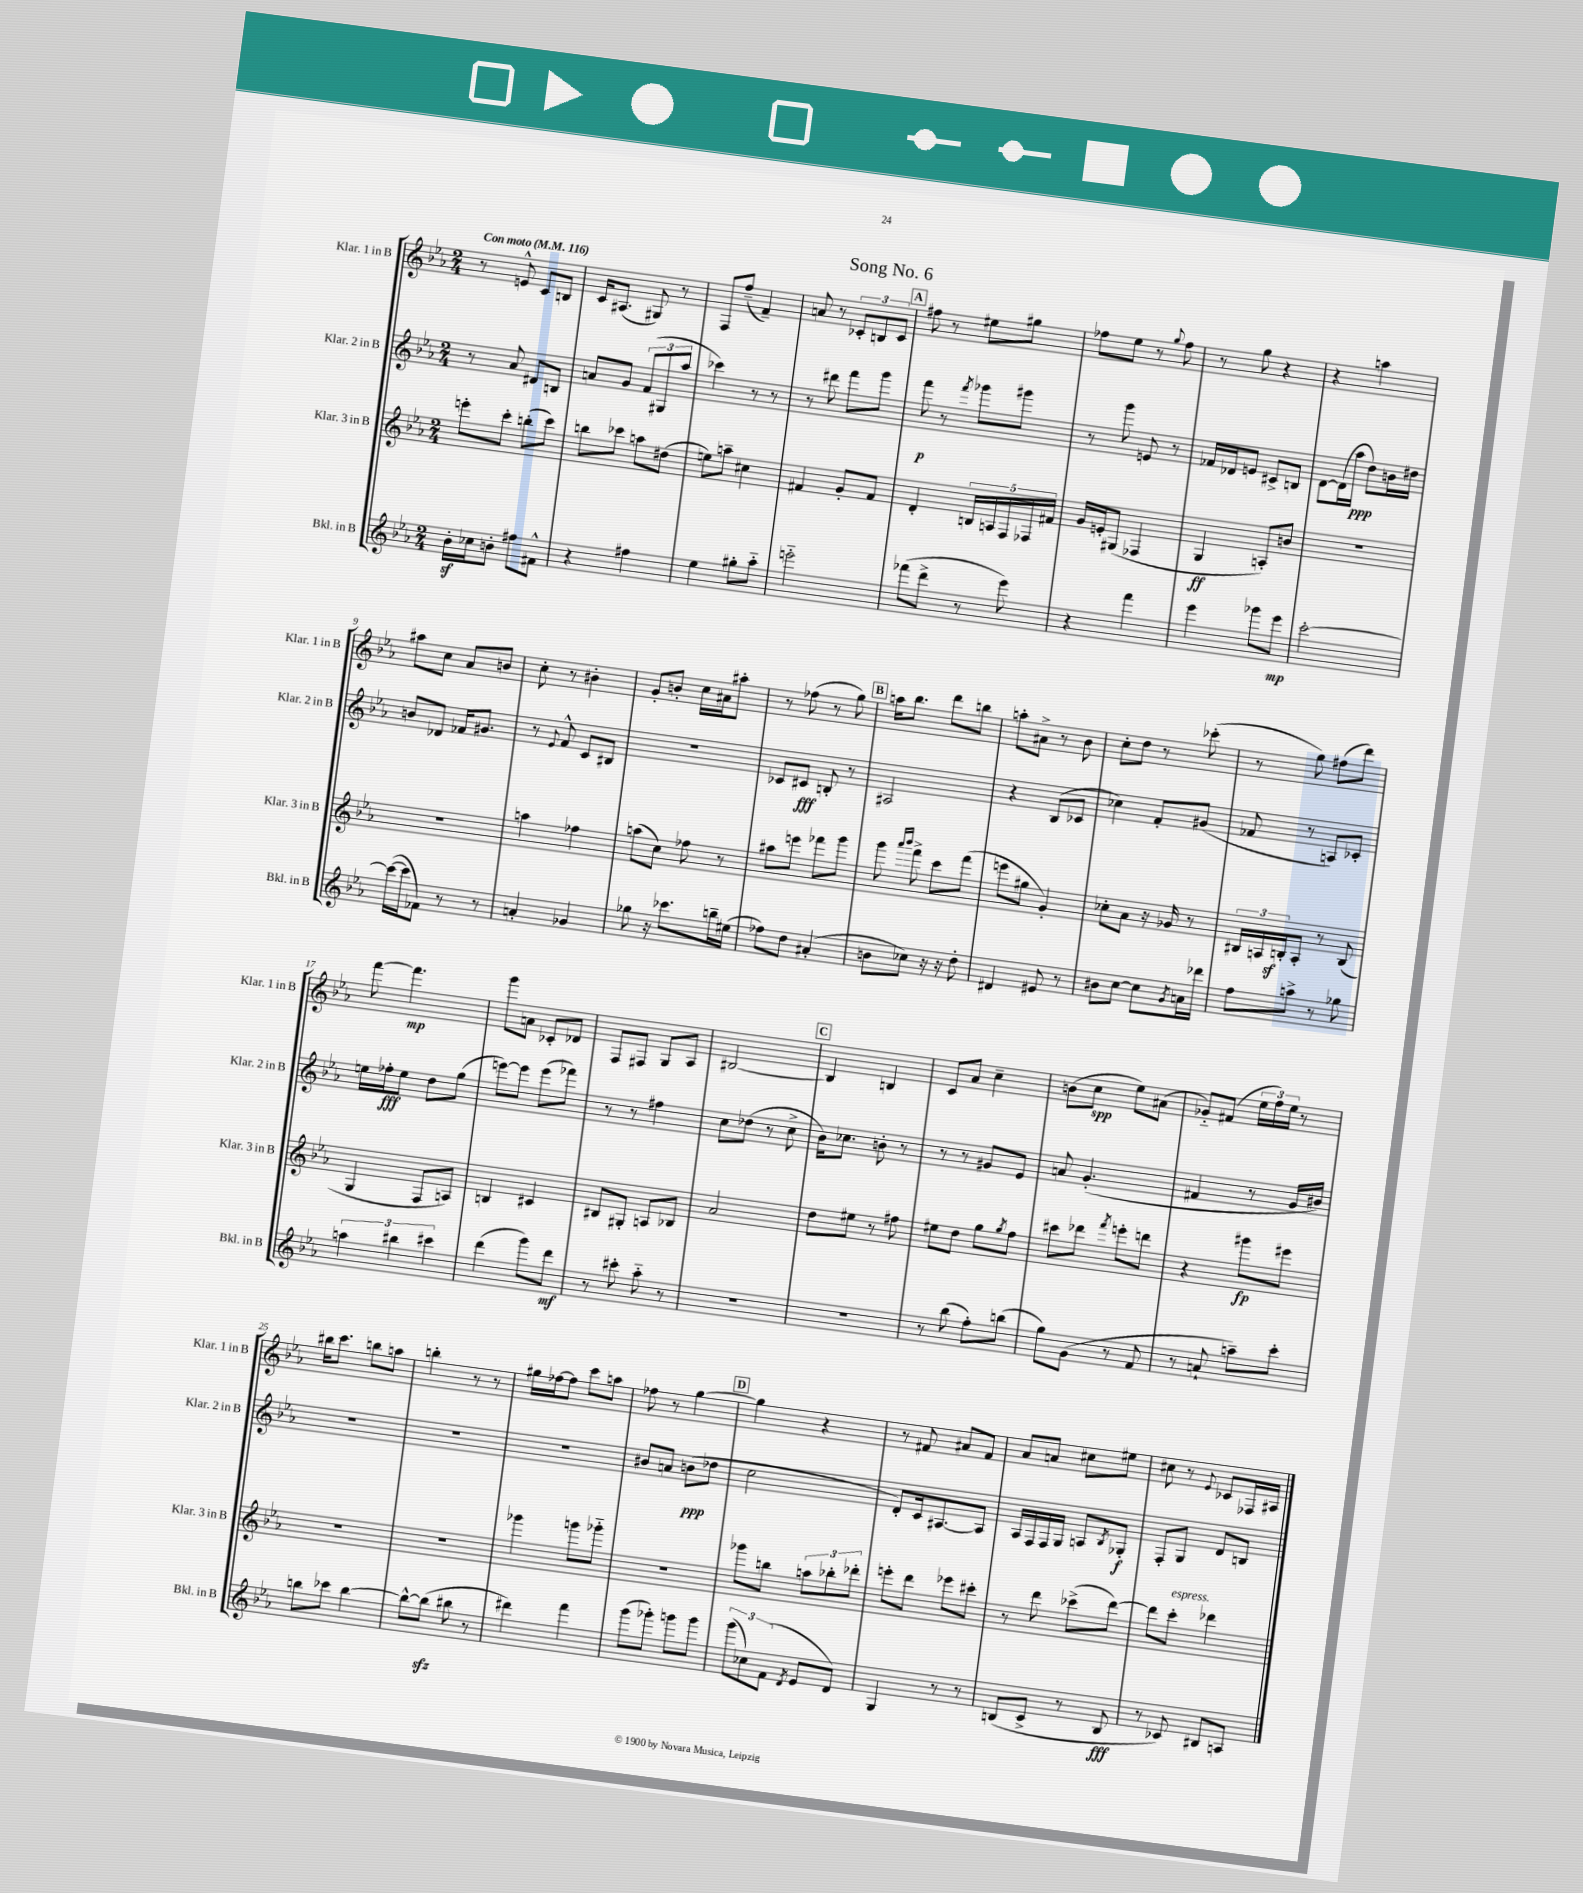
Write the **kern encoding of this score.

**kern	**dynam	**kern	**dynam	**kern	**dynam	**kern	**dynam
*part4	*part4	*part3	*part3	*part2	*part2	*part1	*part1
*staff4	*staff4	*staff3	*staff3	*staff2	*staff2	*staff1	*staff1
*I"Bkl. in B	*	*I"Klar. 3 in B	*	*I"Klar. 2 in B	*	*I"Klar. 1 in B	*
*I'Bkl. in B	*	*I'Klar. 3 in B	*	*I'Klar. 2 in B	*	*I'Klar. 1 in B	*
*clefG2	*	*clefG2	*	*clefG2	*	*clefG2	*
*k[b-e-a-]	*	*k[b-e-a-]	*	*k[b-e-a-]	*	*k[b-e-a-]	*
*M2/4	*	*M2/4	*	*M2/4	*	*M2/4	*
*MM116	*	*MM116	*	*MM116	*	*MM116	*
=1	=1	=1	=1	=1	=1	=1	=1
!	!	!	!	!	!	!LO:TX:a:B:t=Con moto	!
16b-z'\LL	.	8eeen'\L	.	8r	.	8r	.
16cc-X\J	.	.	.	.	.	.	.
8bn'\J	.	8ccc'\J	.	8a-/	.	8en^^/	.
8ff#X\L	.	(8bbn'\L	.	8d#X/L	.	8c/L	.
8f#X^^\J	.	8ccc\J)	.	8Bn/J	.	8Bn/J	.
=2	=2	=2	=2	=2	=2	=2	=2
4r	.	8bbn\L	.	8an/L	.	16c/KL	.
.	.	.	.	.	.	(8.A#X/J	.
.	.	8ccc-X\J	.	8g/J	.	.	.
4ff#X\	.	8aan\L	.	(12f/L	.	8G#X/)	.
.	.	.	.	12G#X/	.	.	.
.	.	(8dd#X\J	.	.	.	8r	.
.	.	.	.	12aa-/J	.	.	.
=3	=3	=3	=3	=3	=3	=3	=3
4ee-\	.	8een\L)	.	4ccc-X\)	.	8F/L	.
.	.	8aan~\J	.	.	.	(8ff~/J	.
8gg#X'\L	.	4cc#X\	.	8r	.	4f~/)	.
8aa-\J	.	.	.	8r	.	.	.
=4	=4	=4	=4	=4	=4	=4	=4
2eeen\	.	4f#X/	.	8r	.	8an/	.
.	.	.	.	8ddd#X\	.	8r	.
.	.	8g'/L	.	8fff\L	.	12c-X'/L	.
.	.	.	.	.	.	12Bn/	.
.	.	8f#/J	.	8ggg\J	.	.	.
.	.	.	.	.	.	12c-/J	.
!!LO:REH:place=s1:t=A
=5	=5	=5	=5	=5	=5	=5	=5
(8fff-X\L	.	4d'/	.	8fff\	p	8ff#X\	.
8ddd^\J	.	.	.	8r	.	8r	.
.	.	.	.	8qfff/	.	.	.
8r	.	20Bn/LL	.	8ggg-X\L	.	8ee#X\L	.
.	.	20An/	.	.	.	.	.
.	.	20F/	.	.	.	.	.
8eee-\)	.	.	.	8ggg#X\J	.	8gg#X\J	.
.	.	20F-X/	.	.	.	.	.
.	.	20f#X/JJ	.	.	.	.	.
=6	=6	=6	=6	=6	=6	=6	=6
4r	.	16g/LL	.	8r	.	8ff-X\L	.
.	.	16en'/J	.	.	.	.	.
.	.	(8G#X/J	.	8ggg\	.	8ee-\J	.
4fff\	.	4F-X/	.	8en/	.	8r	.
.	.	.	.	.	.	8qqgg/	.
.	.	.	.	8r	.	8ff-\	.
=7	=7	=7	=7	=7	=7	=7	=7
4eee-\	.	4G/	ff	16f-X/LL	.	8r	.
.	.	.	.	16d-X/J	.	.	.
.	.	.	.	8en/J	.	8gg\	.
8ggg-X\L	.	8An'/L)	.	8c#X^/L	.	4r	.
8eee-\J	mp	8bn/J	.	8Bn/J	.	.	.
=8	=8	=8	=8	=8	=8	=8	=8
[2ccc'\	.	2r	.	[8d\L	.	4r	.
.	.	.	.	(16d\L]	.	.	.
.	.	.	.	16aa-\JJ	ppp	.	.
.	.	.	.	8dd\L)	.	4aan\	.
.	.	.	.	16bn\L	.	.	.
.	.	.	.	16dd#X\JJ	.	.	.
!!LO:LB:g=z
=9	=9	=9	=9	=9	=9	=9	=9
(16ccc\LL_	.	2r	.	8bn/L	.	8aa#X\L	.
16ccc\J]	.	.	.	.	.	.	.
8f-X\J)	.	.	.	8d-X/J	.	8cc\J	.
8r	.	.	.	16f-X/KL	.	8a-/L	.
.	.	.	.	8.g#X/J	.	.	.
8r	.	.	.	.	.	8bn/J	.
=10	=10	=10	=10	=10	=10	=10	=10
4an'/	.	4aan\	.	8r	.	8cc'\	.
.	.	.	.	8qqe-/	.	.	.
.	.	.	.	8f^^/	.	8r	.
4g-X/	.	4ff-X\	.	8c/L	.	4b#X'\	.
.	.	.	.	8B#X/J	.	.	.
=11	=11	=11	=11	=11	=11	=11	=11
8gg-X\	.	(8aan\L	.	2r	.	8g'/L	.
16r	.	8cc\J)	.	.	.	8bn'/J	.
8.ccc-X\L	.	.	.	.	.	.	.
.	.	8ff-X\	.	.	.	16cc\LL	.
.	.	.	.	.	.	16a#X\J	.
16bbn~\L	.	8r	.	.	.	8aa#X'\J	.
(16ee#X\JJ	.	.	.	.	.	.	.
=12	=12	=12	=12	=12	=12	=12	=12
8ff-X\L)	.	8aa#X\L	.	8c-X/L	.	8r	.
8dd\J	.	8eeen\J	.	8c#X/J	fff	(8ff-X\	.
(4a#X'/	.	8fff-X\L	.	8Bn'/	.	8r	.
.	.	8ggg\J	.	8r	.	8gg\)	.
!!LO:REH:place=s1:t=B
=13	=13	=13	=13	=13	=13	=13	=13
8bn\L	.	8ggg\	.	2A#X/	.	16aan\KL	.
.	.	.	.	.	.	8.bb-\J	.
.	.	16qqaaa-/LL	.	.	.	.	.
.	.	16qqbbb-/JJ	.	.	.	.	.
8cc-X\J)	.	8fff^\	.	.	.	.	.
16r	.	8ccc\L	.	.	.	8ddd\L	.
16r	.	.	.	.	.	.	.
8dd'\	.	(8fff\J	.	.	.	8bbn\J	.
=14	=14	=14	=14	=14	=14	=14	=14
4d#X/	.	8eeen\L	.	4r	.	8aan'\L	.
.	.	8gg#X\J	.	.	.	8a#X^\J	.
8e#X/	.	4g'/)	.	(8B-/L	.	8r	.
8r	.	.	.	8c-X/J	.	8b-\	.
=15	=15	=15	=15	=15	=15	=15	=15
8b#X\L	.	8cc-X'\L	.	4cc-X\)	.	8cc'\L	.
[8cc\J	.	8a-\J	.	.	.	8dd\J	.
8cc\L]	.	16r	.	8f'/L	.	8r	.
.	.	16g-X/	.	.	.	.	.
8qg/	.	.	.	.	.	.	.
16an\L	.	8r	.	(8g#X/J	.	(8ccc-X'\	.
16ddd-X\JJ	.	.	.	.	.	.	.
=16	=16	=16	=16	=16	=16	=16	=16
8ff\L	.	24B#X/LL	.	8f-X/	.	8r	.
.	.	24An/	.	.	.	.	.
.	.	24Bnz'/J	.	.	.	.	.
8aan^\J	.	8A'/J	.	8r	.	8gg\)	.
8r	.	8r	.	8An/L)	.	(8ff#X\L	.
8gg-X\	.	(8B/	.	8c-X'/J	.	8ddd\J)	.
!!LO:LB:g=z
=17	=17	=17	=17	=17	=17	=17	=17
6aan\	.	4G/	.	16een\LL	.	[8fff\	.
.	.	.	.	16ff-X'\J	fff	.	.
.	.	.	.	8ee\J	.	4.fff\]	mp
6bb#X\	.	.	.	.	.	.	.
.	.	8F/L	.	8dd\L	.	.	.
6ccc#X\	.	.	.	.	.	.	.
.	.	8An/J)	.	(8gg\J	.	.	.
=18	=18	=18	=18	=18	=18	=18	=18
(4ddd\	.	4Bn/	.	[8eeen\L)	.	8ggg\L	.
.	.	.	.	8eee\J]	.	8an\J	.
8ggg\L)	.	4c#X/	.	(8eee\L	.	8c-X'/L	.
8ddd\J	mf	.	.	8fff-X\J)	.	8d-X/J	.
=19	=19	=19	=19	=19	=19	=19	=19
8r	.	8B#X/L	.	8r	.	8F/L	.
8ccc#X'\	.	8G#X'/J	.	8r	.	8F#X/J	.
8aa-\	.	8An/L	.	4ff#X\	.	8G/L	.
8r	.	8B-X/J	.	.	.	8A-/J	.
=20	=20	=20	=20	=20	=20	=20	=20
2r	.	2a-/	.	8cc\L	.	[2B#X/	.
.	.	.	.	(8dd-X\J	.	.	.
.	.	.	.	8r	.	.	.
.	.	.	.	8cc^\	.	.	.
!!LO:REH:place=s1:t=C
=21	=21	=21	=21	=21	=21	=21	=21
2r	.	8dd\L	.	16b-\KL)	.	4B#/]	.
.	.	.	.	8.cc-X\J	.	.	.
.	.	8ee#X\J	.	.	.	.	.
.	.	8r	.	8bn'\	.	4Bn/	.
.	.	8ff#X\	.	8r	.	.	.
=22	=22	=22	=22	=22	=22	=22	=22
8r	.	8ee#X\L	.	8r	.	8c/L	.
(8bb-\	.	8dd\J	.	8r	.	8a-/J	.
8ff'\L)	.	8gg\L	.	8g#X/L	.	4cc~\	.
.	.	8qgg/	.	.	.	.	.
(8bbn\J	.	8ff\J	.	8e-/J	.	.	.
=23	=23	=23	=23	=23	=23	=23	=23
8gg\L)	.	8ccc#X\L	.	8an/	.	(8bn\L	.
(8g\J	.	8ddd-X\J	.	(4.g'/	.	8cc\J	spp
.	.	8qfff/	.	.	.	.	.
8r	.	8eeen'\L	.	.	.	8ee-\L)	.
8f/	.	8dddn\J	.	.	.	(8a#X\J	.
=24	=24	=24	=24	=24	=24	=24	=24
8r	.	4r	.	4f#X/	.	8g-X/L)	.
8an`/	.	.	.	.	.	(8f#X/J	.
8aan~\L)	.	8ggg#X\L	fp	8r	.	24ee-\LL	.
.	.	.	.	.	.	24ff\)	.
.	.	.	.	.	.	24ee-\JJ	.
8ccc'\J	.	8eee#X\J	.	16g/LL	.	8r	.
.	.	.	.	16b#X/JJ)	.	.	.
!!LO:LB:g=z
=25	=25	=25	=25	=25	=25	=25	=25
8bbn\L	.	2r	.	2r	.	16bb#X\KL	.
.	.	.	.	.	.	8.ccc\J	.
8ccc-X\J	.	.	.	.	.	.	.
[4bb\	.	.	.	.	.	8bbn\L	.
.	.	.	.	.	.	8aan\J	.
=26	=26	=26	=26	=26	=26	=26	=26
8bb^^\L_	.	2r	.	2r	.	4bbn'\	.
(8bbzz\J]	.	.	.	.	.	.	.
8bb#X\	.	.	.	.	.	8r	.
8r	.	.	.	.	.	8r	.
=27	=27	=27	=27	=27	=27	=27	=27
4ddd#X\)	.	4ggg-X\	.	2r	.	16gg#X\LL	.
.	.	.	.	.	.	[16ff-X\J	.
.	.	.	.	.	.	8ff-\J]	.
4fff\	.	8gggn\L	.	.	.	8ccc\L	.
.	.	8ggg-X\J	.	.	.	8aan\J	.
=28	=28	=28	=28	=28	=28	=28	=28
(8ggg\L	.	2r	.	8b#X/L	.	8ff-X\	.
8ggg-X'\J)	.	.	.	8an/J	.	8r	.
8gggn\L	.	.	.	(8bn\L	ppp	[4gg\	.
8ggg\J	.	.	.	8dd-X\J	.	.	.
!!LO:REH:place=s1:t=D
=29	=29	=29	=29	=29	=29	=29	=29
(12ggg\L	.	8ggg-X\L	.	2cc\	.	4gg\]	.
12cc-X\)	.	.	.	.	.	.	.
.	.	8bbn\J	.	.	.	.	.
(12f\J	.	.	.	.	.	.	.
8qd/	.	.	.	.	.	.	.
8e-/L	.	12aan\L	.	.	.	4r	.
.	.	12bb-X'\	.	.	.	.	.
8d/J)	.	.	.	.	.	.	.
.	.	12ddd-X'\J	.	.	.	.	.
=30	=30	=30	=30	=30	=30	=30	=30
4G/	.	8eeen'\L	.	8d'/L)	.	8r	.
.	.	8ddd\J	.	16c/k	.	8f#X/	.
.	.	.	.	[8.A#X/	.	.	.
8r	.	8eee-X\L	.	.	.	8a#X/L	.
8r	.	8ccc#X'\J	.	8A#/J]	.	8f#/J	.
=31	=31	=31	=31	=31	=31	=31	=31
(8Bn/L	.	8r	.	16A-/LL	.	8a-/L	.
.	.	.	.	16F/	.	.	.
8c^/J	.	8ddd\	.	16F/	.	8an/J	.
.	.	.	.	16G/JJ	.	.	.
8r	.	(8ccc-X^\L	.	8An/L	.	8cc#X\L	.
.	.	.	.	8qB-/	.	.	.
8B/	fff	[8ddd\J)	.	8G-X'/J	f	8ee#X\J	.
=32	=32	=32	=32	=32	=32	=32	=32
8r	.	8ddd\L]	.	8F'/L	.	8cc#X\	.
!	!	!LO:TX:a:i:t=espress.	!	!	!	!	!
8c-X/)	.	8ccc'\J	.	8G/J	.	8r	.
.	.	.	.	.	.	8qqe-/	.
8B#X/L	.	4ddd-X\	.	8d/L	.	8c-X/L	.
8An/J	.	.	.	8Bn/J	.	16F-X/L	.
.	.	.	.	.	.	16A#X/JJ	.
==	==	==	==	==	==	==	==
*-	*-	*-	*-	*-	*-	*-	*-
